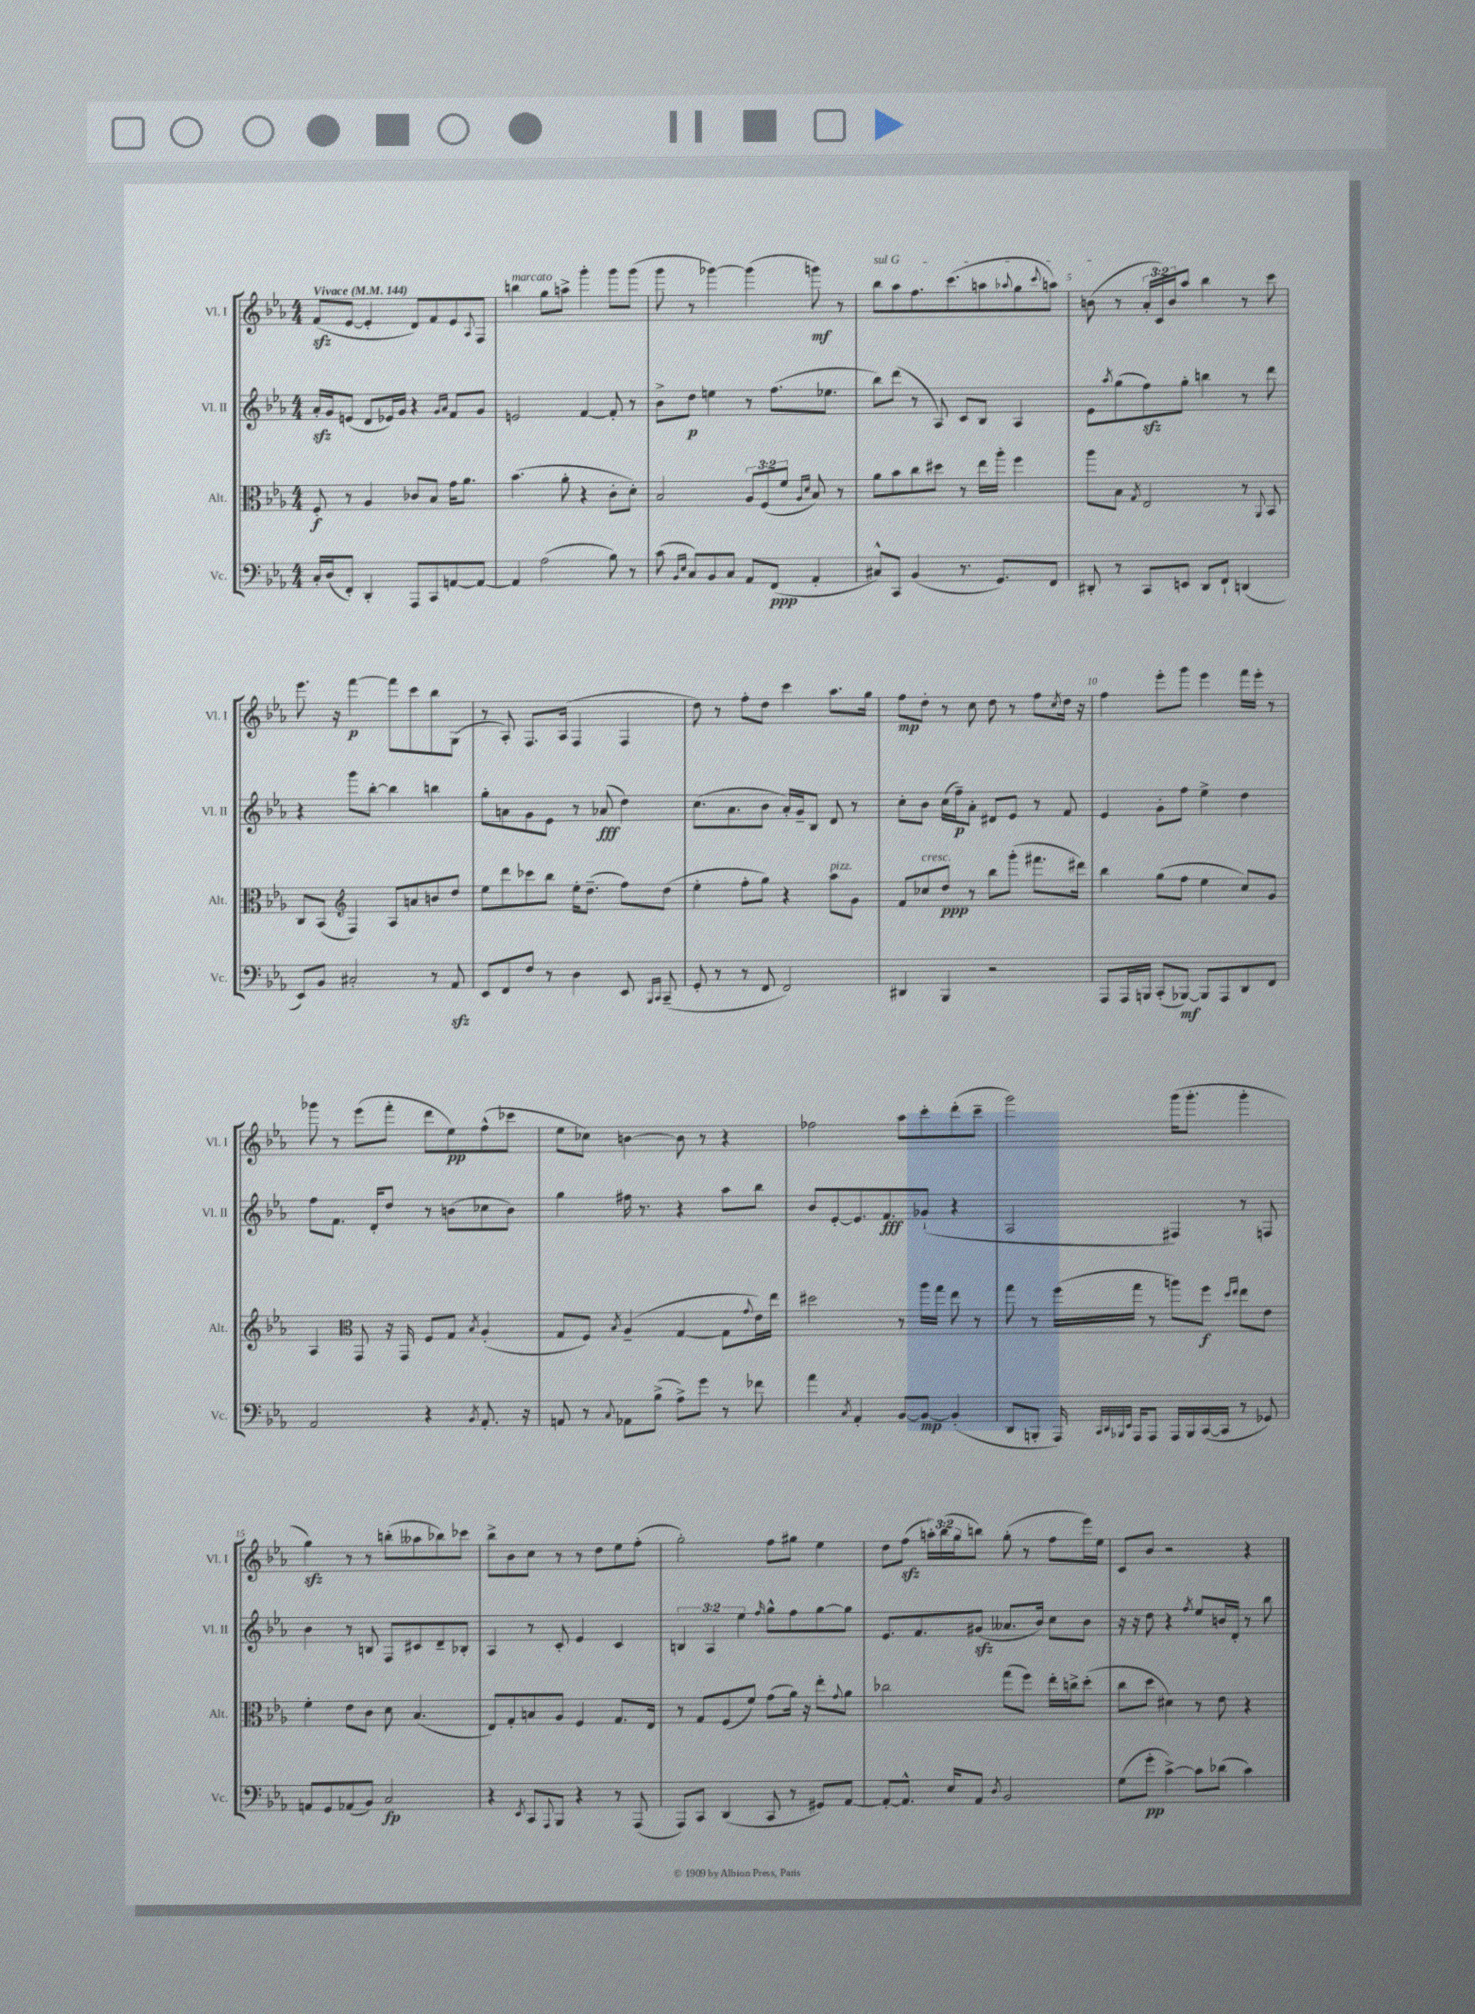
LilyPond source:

<<
\new StaffGroup <<
\new Staff = "s0" \with { instrumentName = "Vl. I" shortInstrumentName = "Vl. I" } {
    \clef treble \key ees \major \numericTimeSignature \time 4/4 \override Staff.TupletNumber.text = #tuplet-number::calc-fraction-text \tempo "Vivace" 4 = 144
    f'8\sfz( ees'8~ ees'4-. d'8) f'8 ees'8 \appoggiatura { aes8 } f8 |
    b''4^\markup { \italic "marcato" } g''8 a''8-> g'''4-. g'''8 g'''8( |
    g'''8 r8 ges'''4~) ges'''4( g'''8\mf) r8 |
    \once \override TextSpanner.bound-details.left.text = \markup { \italic "sul G" } bes''8\startTextSpan aes''8 f''8. c'''8.( a''8 \appoggiatura { aes''8 } g''8 \appoggiatura { c'''8 } a''8) |
    b'8\stopTextSpan( r8 \tuplet 3/2 { aes'16-. c'16) b'16 } aes''8 bes''4 r8 c'''8 |
    ees'''8. r16 f'''4~\p f'''8 c'''8 bes''8 g8( |
    r8 aes8-.) f8. aes16( f4 f4 |
    d''8) r8 f''8-. d''8 c'''4 aes''8. g''16 |
    f''8\mp d''8-. r8 c''8 d''8 r8 f''8 \acciaccatura { c''8 } d''16 r16 |
    f''4 ees'''8-. g'''8 ees'''4 f'''16 ees'''16-. r8 |
    ges'''8 r8 ees'''8( f'''8-. d'''8 ees''8\pp) f''8-^( ces'''8 |
    ees''8 ces''8) b'4~ b'8 r8 r4 |
    fes''2 aes''8 c'''8-. d'''8-.( c'''8-- |
    g'''2) g'''16( g'''8.-. g'''4-. |
    g''4\sfz) r8 r8 b''8-.( aeses''8 bes''8) ces'''8 |
    bes''8-> bes'8 c''8 r8 r8 d''8 ees''8 f''8-.( |
    g''2-.) f''8 gis''8 ees''4 |
    d''8 f''8\sfz( \tuplet 3/2 { a''16-.) bes''16( g''16 } b''8) g''8-.( r8 f''8 ees'''16) ees''16 |
    c'8 bes'8 r2 r4 \bar "|." |
}
\new Staff = "s1" \with { instrumentName = "Vl. II" shortInstrumentName = "Vl. II" } {
    \clef treble \key ees \major \numericTimeSignature \time 4/4 \override Staff.TupletNumber.text = #tuplet-number::calc-fraction-text
    aes'16-.\sfz g'16 e'8( d'8 ees'16) g'16 r4 \grace { g'16 aes'16 } f'8 g'8 |
    e'2 f'4~ f'8-. r8 |
    bes'8-> d''8\p e''4 r8 f''8.( ees''8. |
    bes''8) d'''8( r8 aes8) c'8 bes8 aes4 |
    ees'8 \acciaccatura { aes''8 } g''8( f''8\sfz) g''8-. b''4 r8 d'''8 |
    r4 g'''8 bes''8~-. bes''4 b''4 |
    g''8-. a'8 g'8 ees'8 r8 aes'8\fff( d''4) |
    c''8.( aes'8. bes'8 aes'16-.) g'16-- bes8 d'8 r8 |
    c''8-. bes'8 c''16( f''16--\p) aes'8-. dis'8 ees'8 r8 f'8 |
    ees'4 g'8-. f''8 ees''4-> d''4 |
    f''8 f'8. d'16-. d''8 r8 b'8( ces''8 b'8) |
    g''4 fis''16 r8. r4 aes''8 bes''8 |
    bes'8 ees'8~-. ees'8. f'8.\fff ges'8-!( r4 |
    aes2 fis4) r8 f8 |
    bes'4 r8 b8 f8 cis'8 d'8-- bes8-. |
    aes4 r8 c'8-. ees'4 c'4 |
    \tuplet 3/2 { b4 aes4 ees''4 } \grace { f''16 } g''8-^ f''8 g''8~ g''8 |
    ees'8. f'8. gis'8\sfz( aeses'8. bes'16) c''8 bes'8 |
    r16 r16 d''8 r4 \acciaccatura { f''8 } ees''8 b'16 d'16-. r8 bes''8 \bar "|." |
}
\new Staff = "s2" \with { instrumentName = "Alt." shortInstrumentName = "Alt." } {
    \clef alto \key ees \major \numericTimeSignature \time 4/4 \override Staff.TupletNumber.text = #tuplet-number::calc-fraction-text
    f8-.\f r8 aes4 ces'8 bes8 g'16 aes'8. |
    bes'4.( aes'8-. r4 c'8-. d'8-.) |
    bes2 \tuplet 3/2 { aes8 f8( f'8 } \grace { aes16 d'16 } bes8) r8 |
    aes'8 bes'8 c''8 dis''8 r8 ees''16 aes''16-. f''4 |
    aes''8 bes8 \acciaccatura { g8 } ees2 r8 \appoggiatura { aes,8 } bes,8 |
    c8 bes,8( \clef treble f4) aes8 a'8 b'8 d''8 |
    ees''8 d'''8 ces'''8 bes''8 ees''16-. d''8.--( f''8) d''8( |
    ees''4-. f''8-. g''8) r4 aes''8^\markup { \italic "pizz." } g'8 |
    f'8 ces''8^\markup { \italic "cresc." } d''8\ppp r8 bes''8 g'''8-.( fis'''8. dis'''16) |
    bes''4 g''8( f''8 ees''4 c''8) g'8 |
    aes4 \clef alto g,8 r16 g,16 f8 g8 \acciaccatura { bes8 } aes4-.( |
    g8 f8) \acciaccatura { bes8 } aes4--( g4~ g8 \appoggiatura { g'8 } ees'16) ees''16 |
    dis''2 r8 aes''16 g''16 ees''8 r8 |
    g''8 r8 f''16( g''16 r8 a''8) f''8\f \grace { d''16 ees''16 } ees''8 ees'8 |
    f'4-. ees'8 c'8 d'8 bes4.( |
    ees8) g8-. b8 aes8 f4 g8. ees16 |
    r8 g8 f8( f'8) g'8( aes'16) r16 ees''8-. \appoggiatura { g'8 } aes'8 |
    ces''2 g''8( f''8) ees''16-. c''16-> d''8-.( |
    c''8 d''8 dis'4) r8 ees'8 r4 \bar "|." |
}
\new Staff = "s3" \with { instrumentName = "Vc." shortInstrumentName = "Vc." } {
    \clef bass \key ees \major \numericTimeSignature \time 4/4
    c16-. d16( f,8-.) d,4-. aes,,8 c,8 a,8~ a,8~ |
    a,4 aes2( bes8) r8 |
    c'8( \grace { bes,16 ees16 } c8) bes,8 c8 aes,8 f,8\ppp( aes,4-. |
    cis8-^) c,8 bes,4( r8. g,8.) f,8 |
    dis,8-. r8 c,8 e,8 dis,8 f,8-! d,4( |
    ees,8) bes,8 cis2-. r8 aes,8\sfz |
    ees,8 f,8 f8 r8 d4 ees,8 \grace { bes,,16 c,16 } c,8--( |
    g,8-. r8 r8 f,8 f,2) |
    dis,4 bes,,4 r2 |
    aes,,8 aes,,16 b,,16 c,8-.( bes,,8~\mf) bes,,8 aes,,8 d,8 f,8 |
    aes,2 r4 \acciaccatura { bes,8 } aes,8.-. r16 |
    a,8 r8 \appoggiatura { c8 } aes,8 bes8->( aes8->) g'8 r8 fes'8 |
    aes'4 \acciaccatura { c8 } aes,4-. bes,8~ bes,8~\mp bes,4-.( |
    d,8 b,,8-. aes,,16) \grace { c,32 d,32 bes,,32 ees,32 } aes,,16 aes,,8 aes,,16 bes,,16 c,16~( c,16 r8 ges,8) |
    a,8 g,8 aes,8( bes,8) c2\fp |
    r4 \acciaccatura { ees,8 } c,8 \appoggiatura { aes,,8 } bes,,8 r4 r8 aes,,8( |
    aes,,8) c,8 d,4( c,8 r8 gis,8) aes,8~ |
    aes,8~-. aes,8.-^ ees16 aes,8 \acciaccatura { d8 } bes,2 |
    g8( g'8-.\pp c'4~->) c'8 des'8( c'4) \bar "|." |
}
>>
>>
\layout { \context { \Score \override BarNumber.break-visibility = ##(#f #t #t) barNumberVisibility = #(every-nth-bar-number-visible 5) } }
